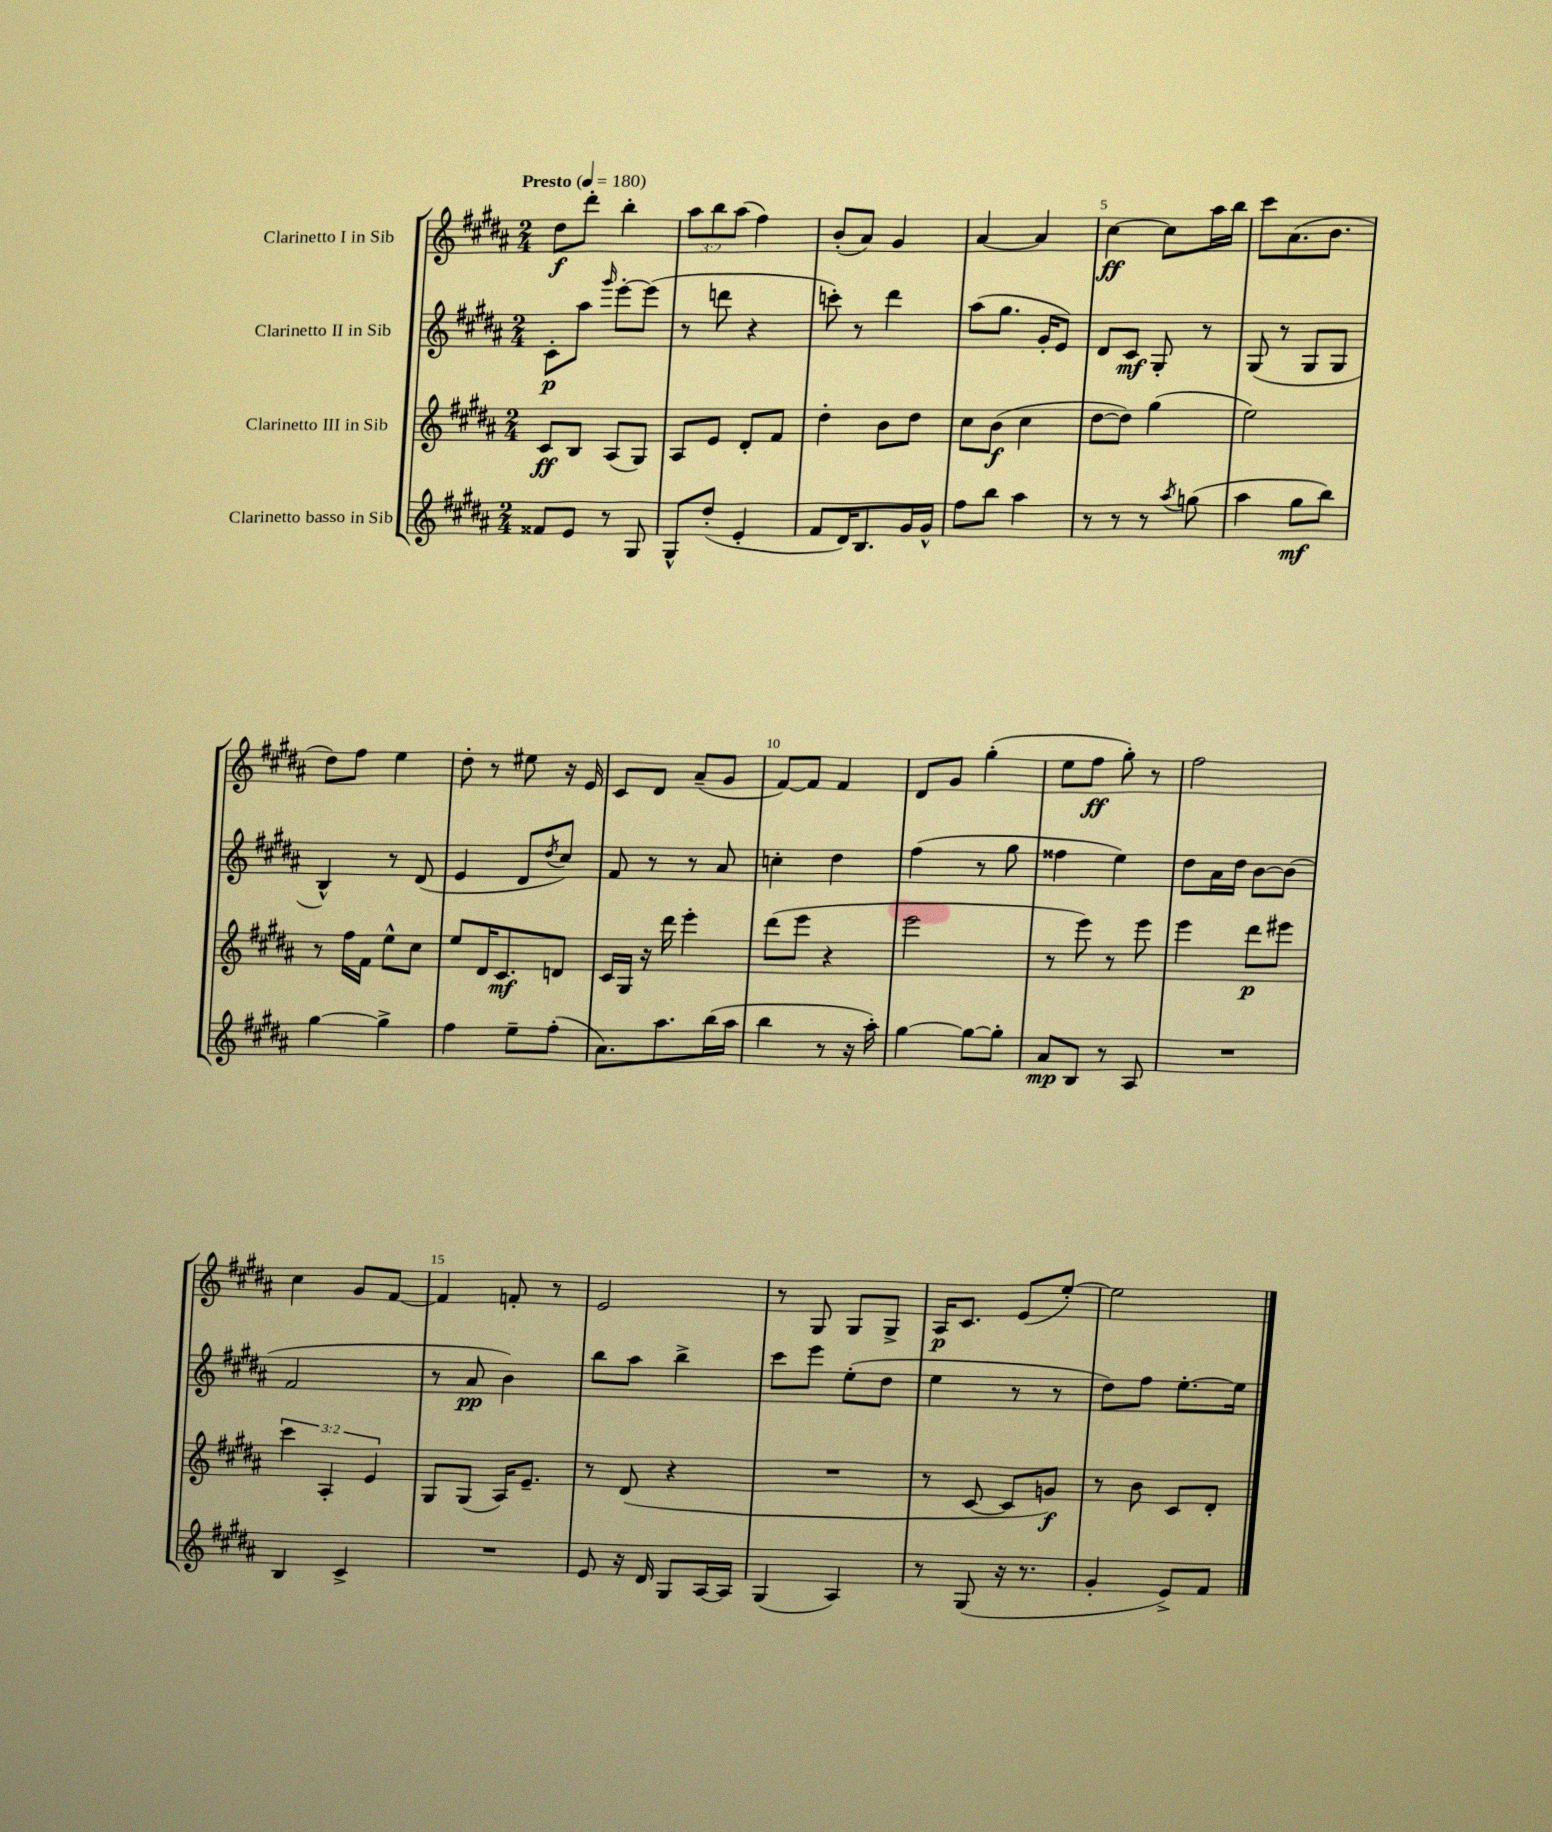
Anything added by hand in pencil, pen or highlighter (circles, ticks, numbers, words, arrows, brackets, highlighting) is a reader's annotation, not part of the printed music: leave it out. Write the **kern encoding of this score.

**kern	**dynam	**kern	**dynam	**kern	**dynam	**kern	**dynam
*part4	*part4	*part3	*part3	*part2	*part2	*part1	*part1
*staff4	*staff4	*staff3	*staff3	*staff2	*staff2	*staff1	*staff1
*I"Clarinetto basso in Sib	*	*I"Clarinetto III in Sib	*	*I"Clarinetto II in Sib	*	*I"Clarinetto I in Sib	*
*clefG2	*	*clefG2	*	*clefG2	*	*clefG2	*
*k[f#c#g#d#a#]	*	*k[f#c#g#d#a#]	*	*k[f#c#g#d#a#]	*	*k[f#c#g#d#a#]	*
*M2/4	*	*M2/4	*	*M2/4	*	*M2/4	*
*MM180	*	*MM180	*	*MM180	*	*MM180	*
=1	=1	=1	=1	=1	=1	=1	=1
!	!	!	!	!	!	!LO:TX:a:B:t=Presto	!
8f##X/L	.	8c#/L	ff	8c#'\L	p	8dd#\L	f
8e/J	.	8B/J	.	8aa#\J	.	8ddd#'\J	.
.	.	.	.	16qqggg#/	.	.	.
8r	.	(8A#/L	.	[8eee'\L	.	4bb'\	.
8G#/	.	8G#/J)	.	(8eee\J]	.	.	.
=2	=2	=2	=2	=2	=2	=2	=2
8G#^^/L	.	8A#/L	.	8r	.	12aa#\L	.
.	.	.	.	.	.	12bb\	.
(8dd#'/J	.	8e/J	.	8dddn\	.	.	.
.	.	.	.	.	.	(12aa#\J	.
4e'/	.	8d#'/L	.	4r	.	4ff#\)	.
.	.	8f#/J	.	.	.	.	.
=3	=3	=3	=3	=3	=3	=3	=3
8f#/L	.	4dd#'\	.	8cccn'\)	.	(8b'/L	.
16d#/K)	.	.	.	8r	.	8a#/J)	.
8.B/	.	.	.	.	.	.	.
.	.	8b\L	.	4ddd#\	.	4g#/	.
16g#/L	.	8dd#\J	.	.	.	.	.
16g#^^/JJ	.	.	.	.	.	.	.
=4	=4	=4	=4	=4	=4	=4	=4
8ff#\L	.	8cc#\L	.	(8aa#\L	.	[4a#/	.
8bb\J	.	(8b\J	f	8.gg#\J	.	.	.
4aa#\	.	4cc#\	.	.	.	4a#/]	.
.	.	.	.	16g#'/KL	.	.	.
.	.	.	.	8e/J)	.	.	.
=5	=5	=5	=5	=5	=5	=5	=5
8r	.	[8dd#\L	.	8d#/L	.	[4cc#\	ff
8r	.	8dd#\J])	.	8c#/J	mf	.	.
8r	.	(4gg#\	.	8G#'/	.	8cc#\L]	.
8qaa#/	.	.	.	.	.	.	.
(8ggn\	.	.	.	8r	.	16aa#\L	.
.	.	.	.	.	.	16bb\JJ	.
=6	=6	=6	=6	=6	=6	=6	=6
4aa#\	.	2ee\)	.	(8G#/	.	8ccc#\L	.
.	.	.	.	8r	.	(8.a#\	.
8gg#\L	mf	.	.	8G#/L	.	.	.
.	.	.	.	.	.	8.b\J	.
8bb\J)	.	.	.	8G#/J	.	.	.
!!LO:LB:g=z
=7	=7	=7	=7	=7	=7	=7	=7
[4gg#\	.	8r	.	4B^^/)	.	8dd#\L)	.
.	.	16ff#\LL	.	.	.	8ff#\J	.
.	.	16f#\JJ	.	.	.	.	.
4gg#^\]	.	8ee^^\L	.	8r	.	4ee\	.
.	.	8cc#\J	.	(8d#/	.	.	.
=8	=8	=8	=8	=8	=8	=8	=8
4ff#\	.	8ee/L	.	4e/	.	8dd#'\	.
.	.	16d#/K	.	.	.	8r	.
.	.	8.c#/	mf	.	.	.	.
8ee~\L	.	.	.	8d#/L	.	8ee#X\	.
.	.	.	.	8qdd#/	.	.	.
(8ff#'\J	.	8dn/J	.	8cc#/J)	.	16r	.
.	.	.	.	.	.	16e/	.
=9	=9	=9	=9	=9	=9	=9	=9
8.a#\L)	.	16c#/LL	.	8f#/	.	8c#/L	.
.	.	16G#/JJ	.	.	.	.	.
.	.	16r	.	8r	.	8d#/J	.
8.aa#\	.	16ddd#\	.	.	.	.	.
.	.	4eee'\	.	8r	.	(8a#~/L	.
(16bb\L	.	.	.	8a#/	.	8g#/J	.
16aa#\JJ	.	.	.	.	.	.	.
=10	=10	=10	=10	=10	=10	=10	=10
4bb\	.	(8ddd#\L	.	4ccn'\	.	[8f#/L)	.
.	.	8eee\J	.	.	.	8f#/J]	.
8r	.	4r	.	4dd#\	.	4f#/	.
16r	.	.	.	.	.	.	.
16aa#'\)	.	.	.	.	.	.	.
=11	=11	=11	=11	=11	=11	=11	=11
[4gg#\	.	2eee\	.	(4ff#\	.	8d#/L	.
.	.	.	.	.	.	8g#/J	.
8gg#\L_	.	.	.	8r	.	(4gg#'\	.
8gg#'\J]	.	.	.	8gg#\	.	.	.
=12	=12	=12	=12	=12	=12	=12	=12
8a#/L	mp	8r	.	4ff##X\	.	8ee\L	.
8B/J	.	8eee\)	.	.	.	8ff#\J	ff
8r	.	8r	.	4ee\)	.	8gg#'\)	.
8A#/	.	8eee\	.	.	.	8r	.
=13	=13	=13	=13	=13	=13	=13	=13
2r	.	4eee\	.	8dd#\L	.	2ff#\	.
.	.	.	.	16a#\L	.	.	.
.	.	.	.	16dd#\JJ	.	.	.
.	.	8ddd#\L	p	[8b\L	.	.	.
.	.	8eee#X\J	.	(8b\J]	.	.	.
!!LO:LB:g=z
=14	=14	=14	=14	=14	=14	=14	=14
4B/	.	6ccc#\	.	2f#/	.	4cc#\	.
.	.	6A#'/	.	.	.	.	.
4c#^/	.	.	.	.	.	8g#/L	.
.	.	6e/	.	.	.	.	.
.	.	.	.	.	.	[8f#/J	.
=15	=15	=15	=15	=15	=15	=15	=15
2r	.	8G#/L	.	8r	.	4f#/]	.
.	.	(8G#/J	.	8a#/	pp	.	.
.	.	16A#/KL)	.	4b\)	.	8fn'/	.
.	.	8.e~/J	.	.	.	.	.
.	.	.	.	.	.	8r	.
=16	=16	=16	=16	=16	=16	=16	=16
8e/	.	8r	.	8bb\L	.	2e/	.
16r	.	(8d#/	.	8aa#\J	.	.	.
16d#/	.	.	.	.	.	.	.
8G#/L	.	4r	.	4bb^\	.	.	.
[16A#/L	.	.	.	.	.	.	.
16A#/JJ]	.	.	.	.	.	.	.
=17	=17	=17	=17	=17	=17	=17	=17
(4G#/	.	2r	.	8ccc#\L	.	8r	.
.	.	.	.	8eee\J	.	8G#/	.
4A#/)	.	.	.	(8ee'\L	.	8G#/L	.
.	.	.	.	8dd#\J	.	8G#^/J	.
=18	=18	=18	=18	=18	=18	=18	=18
8r	.	8r	.	4ee\	.	16A#/KL	p
.	.	.	.	.	.	8.c#/J	.
(8G#/	.	[8c#/	.	.	.	.	.
16r	.	8c#/L]	.	8r	.	(8e/L	.
8.r	.	.	.	.	.	.	.
.	.	8gn/J)	f	8r	.	[8ee'/J)	.
=19	=19	=19	=19	=19	=19	=19	=19
4g#'/	.	8r	.	8dd#\L)	.	2ee\]	.
.	.	8b\	.	8ff#\J	.	.	.
8e^/L)	.	8c#/L	.	[8.ee'\L	.	.	.
8f#/J	.	8d#'/J	.	.	.	.	.
.	.	.	.	16ee\Jk]	.	.	.
==	==	==	==	==	==	==	==
*-	*-	*-	*-	*-	*-	*-	*-
